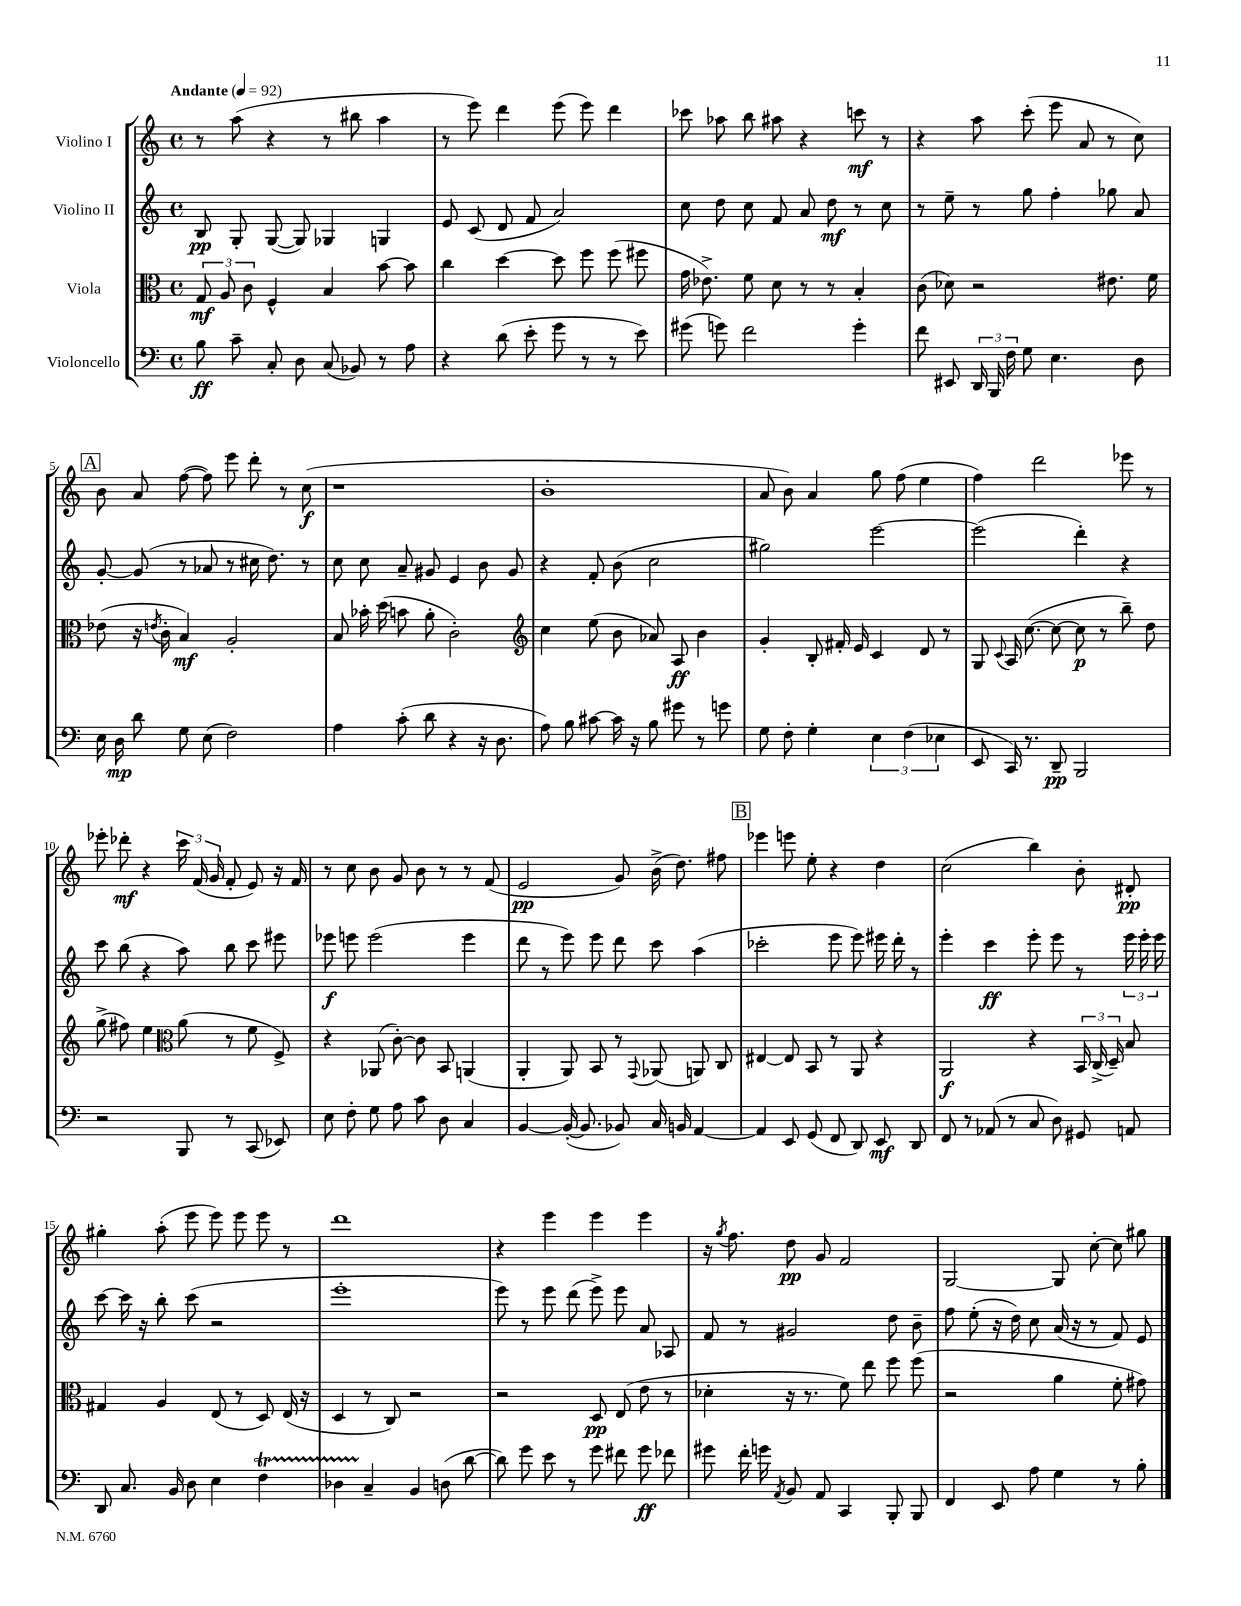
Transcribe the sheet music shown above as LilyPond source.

<<
\new StaffGroup <<
\new Staff = "s0" \with { instrumentName = "Violino I" } {
    \clef treble \key c \major \defaultTimeSignature \time 4/4 \tempo "Andante" 4 = 92
    \autoBeamOff r8 a''8( r4 r8 bis''8 a''4 |
    r8 e'''8) d'''4 e'''8( e'''8) d'''4 |
    ces'''8 aes''8 b''8 ais''8 r4 c'''8\mf r8 |
    r4 a''8 c'''8-.( e'''8 a'8 r8 c''8) |
    \mark \markup { \box "A" } b'8 a'8 f''8~( f''8) e'''8 d'''8-. r8 c''8\f( |
    r1 |
    b'1-. |
    a'8 b'8) a'4 g''8 f''8( e''4 |
    f''4) d'''2 ees'''8 r8 |
    ees'''8-. des'''8-.\mf r4 \tuplet 3/2 { c'''16 f'16( g'16 } f'8-. e'8) r16 f'16 |
    r8 c''8 b'8 g'8 b'8 r8 r8 f'8( |
    e'2\pp g'8) b'16->( d''8.) fis''8 |
    \mark \markup { \box "B" } ees'''4 e'''8 e''8-. r4 d''4 |
    c''2( b''4) b'8-. dis'8-.\pp |
    gis''4-. a''8-.( e'''8 e'''8) e'''8 e'''8 r8 |
    d'''1 |
    r4 e'''4 e'''4 e'''4 |
    r16 \acciaccatura { g''8 } f''8. d''8\pp g'8 f'2 |
    g2~ g8 c''8~-. c''8 gis''8 \bar "|." |
}
\new Staff = "s1" \with { instrumentName = "Violino II" } {
    \clef treble \key c \major \defaultTimeSignature \time 4/4
    \autoBeamOff b8\pp g8-. g8~( g8) ges4 g4 |
    e'8 c'8( d'8 f'8 a'2) |
    c''8 d''8 c''8 f'8 a'8 d''8\mf r8 c''8 |
    r8 e''8-- r8 g''8 f''4-. ges''8 a'8 |
    \mark \markup { \box "A" } g'8~-. g'8( r8 aes'8 r8 cis''16 d''8.) r8 |
    c''8 c''8 a'8-- gis'8 e'4 b'8 gis'8 |
    r4 f'8-. b'8( c''2 |
    gis''2) e'''2~ |
    e'''2( d'''4-.) r4 |
    c'''8 b''8( r4 a''8) b''8 c'''8 eis'''8 |
    ees'''8\f e'''8 e'''2( e'''4 |
    d'''8 r8 e'''8) e'''8 d'''8 c'''8 a''4( |
    \mark \markup { \box "B" } ces'''2-. e'''8 e'''8) eis'''16 d'''16-. r8 |
    e'''4-. c'''4\ff e'''8-. e'''8 r8 \tuplet 3/2 { e'''16 e'''16-. e'''16 } |
    c'''8~ c'''16 r16 b''8-. c'''8( r2 |
    e'''1-. |
    e'''8) r8 e'''8 d'''8( e'''8->) e'''8 a'8 aes8 |
    f'8 r8 gis'2 d''8 b'8-- |
    f''8 e''8-.( r16 d''16) c''8 a'16( r16 r8 f'8) e'8 \bar "|." |
}
\new Staff = "s2" \with { instrumentName = "Viola" } {
    \clef alto \key c \major \defaultTimeSignature \time 4/4
    \autoBeamOff \tuplet 3/2 { g8\mf a8 c'8 } f4-^ b4 b'8~ b'8 |
    c''4 d''4~ d''8 f''8 f''8( fis''8 |
    g'16 ees'8.->) f'8 d'8 r8 r8 b4-. |
    c'8( des'8) r2 eis'8. f'16 |
    \mark \markup { \box "A" } ees'8( r16 \acciaccatura { e'8 } c'16-. b4\mf) a2-. |
    b8 bes'16-. d''16( b'8 a'8-. c'2-.) |
    \clef treble c''4 e''8( b'8 aes'8) a8\ff b'4 |
    g'4-. b8-. fis'16-. e'16 c'4 d'8 r8 |
    g8 \appoggiatura { c'8 } a16 c''8.~( c''8~ c''8\p r8 b''8--) d''8 |
    g''8->( fis''8) e''4 \clef alto a'8( r8 f'8 f8->) |
    r4 aes,8( c'8~-.) c'8 b,8 a,4( |
    a,4-. a,8) b,8 r8 \appoggiatura { g,8 } aes,8( a,8) c8 |
    \mark \markup { \box "B" } eis4~ eis8 b,8 r8 a,8 r4 |
    a,2\f r4 \tuplet 3/2 { b,16 c16->( d16--) } b8 |
    gis4 a4 e8( r8 d8) e16( r16 |
    d4 r8 c8) r2 |
    r2 d8\pp e8( e'8 r8 |
    des'4-. r16 r8. f'8) e''8 f''8 f''8( |
    r2 a'4 f'8-. gis'8) \bar "|." |
}
\new Staff = "s3" \with { instrumentName = "Violoncello" } {
    \clef bass \key c \major \defaultTimeSignature \time 4/4
    \autoBeamOff b8\ff c'8-- c8-. d8 c8( bes,8) r8 a8 |
    r4 d'8( e'8-. g'8 r8 r8 e'8) |
    gis'8( g'8) f'2 g'4-. |
    f'8 eis,8 \tuplet 3/2 { d,16 b,,16 f16 } g8 e4. d8 |
    \mark \markup { \box "A" } e16 d16\mp d'8 g8 e8( f2) |
    a4 c'8-.( d'8 r4 r16 d8. |
    a8) b8 cis'8~ cis'16 r16 b8 gis'8 r8 g'8 |
    g8 f8-. g4-. \tuplet 3/2 { e4 f4( ees4 } |
    e,8 c,16) r8. d,8--\pp b,,2 |
    r2 b,,8 r8 c,8( ees,8) |
    e8 f8-. g8 a8 c'8 d8 c4 |
    b,4~ b,16~-.( b,8. bes,8) c16 b,16 a,4~ |
    \mark \markup { \box "B" } a,4 e,8 g,8( f,8 d,8) e,8\mf d,8 |
    f,8 r8 aes,8( r8 c8 d8) gis,8 a,8 |
    d,8 c8. b,16 d8 e4 f4\startTrillSpan |
    des4 c4--\stopTrillSpan b,4 d8( d'8~ |
    d'8) g'8 e'8 r8 g'8 fis'8 g'8\ff fes'8 |
    gis'8 f'16-. g'16 \acciaccatura { a,8 } b,8 a,8 c,4 b,,8-. b,,8 |
    f,4 e,8 a8 g4 r8 b8-. \bar "|." |
}
>>
>>
